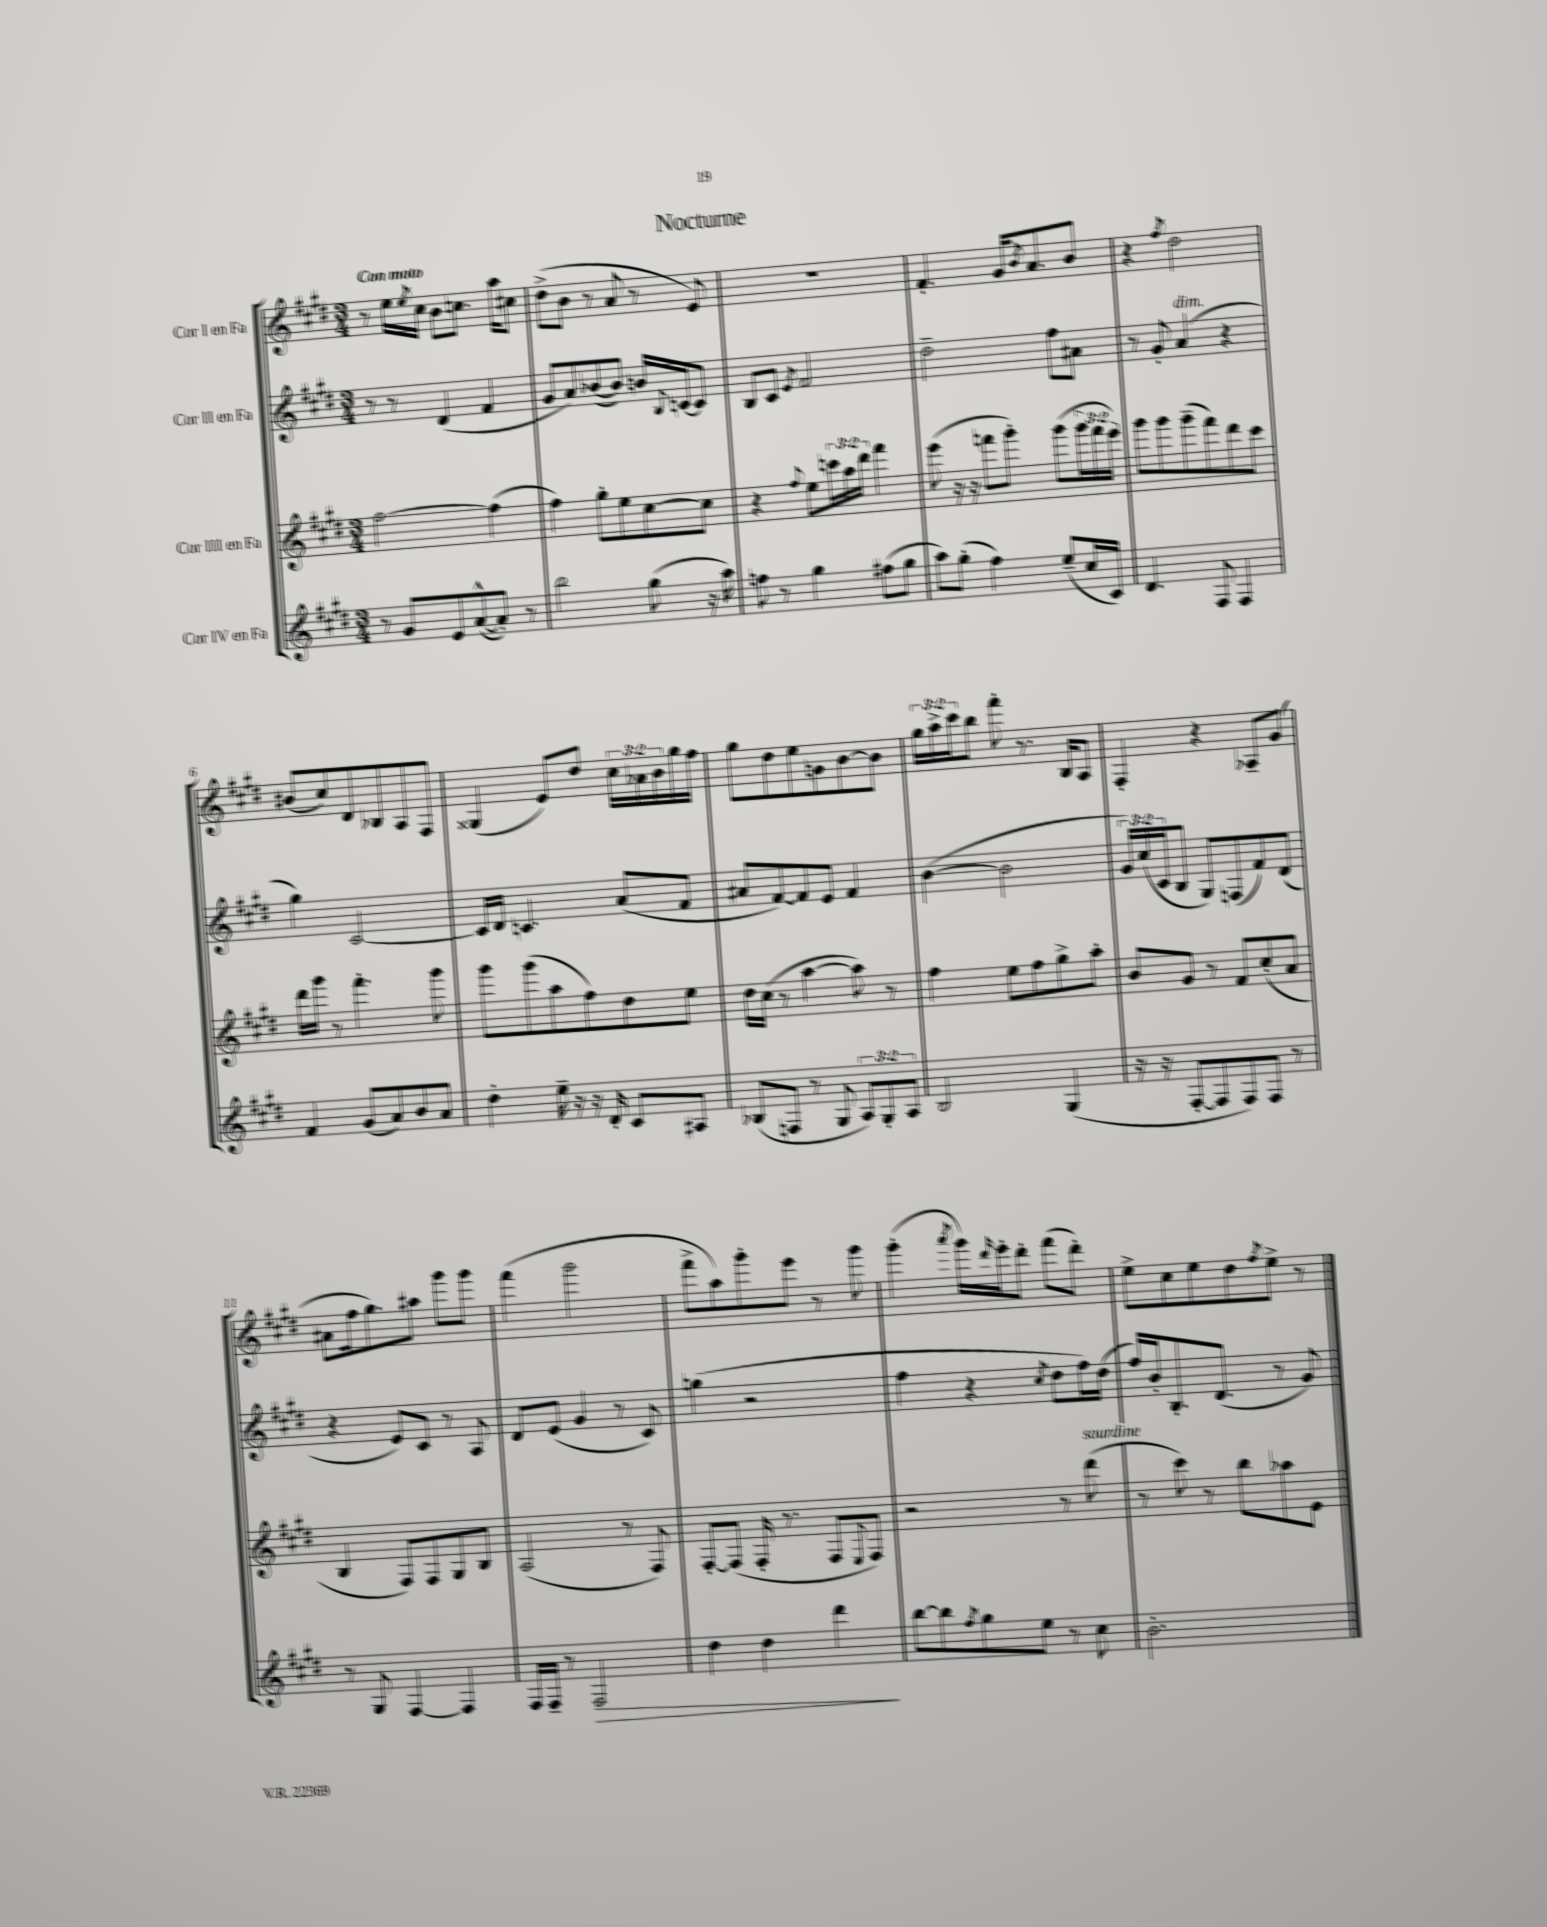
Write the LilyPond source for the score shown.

\header { title = "Nocturne" }
<<
\new StaffGroup <<
\new Staff = "s0" \with { instrumentName = "Cor I en Fa" } {
    \clef treble \key e \major \numericTimeSignature \time 3/4 \override Staff.TupletNumber.text = #tuplet-number::calc-fraction-text \tempo "Con moto"
    r8 e''16 \acciaccatura { e''8 } cis''16 b'8 c''8. a''16 cis''8 |
    dis''8->( b'8 r8 a'8 r8 e'8) |
    R2. |
    fis'4.-. gis'16 \acciaccatura { b'8 } a'8. b'8 |
    r4 \acciaccatura { fis''8 } dis''2 |
    bis'8( cis''8) dis'8 bes8 a8 fis8 |
    gisis4( e'8) dis''8 \tuplet 3/2 { cis''16 aes'16 b'16 } gis''16 fis''16 |
    gis''8 dis''8 e''8 g'8 b'8~ b'8 |
    \tuplet 3/2 { gis''16 a''16-> cis'''16 } b''8 fis'''8-. r8. b16 a8 |
    fis4-. r4 aes8-- gis'8( |
    ais'8 fis''16 gis''8.) ais''8 gis'''8 gis'''8 |
    fis'''4( gis'''2 |
    fis'''8-> a''8) gis'''8-. e'''8 r8 gis'''8 |
    gis'''4-.( \acciaccatura { a'''8 } gis'''16) \grace { dis'''16 } e'''16-. dis'''8-. fis'''8( dis'''8-.) |
    e''8-> cis''8 e''8 dis''8 \acciaccatura { fis''8 } e''8-> r8 \bar "|." |
}
\new Staff = "s1" \with { instrumentName = "Cor II en Fa" } {
    \clef treble \key e \major \numericTimeSignature \time 3/4 \override Staff.TupletNumber.text = #tuplet-number::calc-fraction-text
    r8 r8 dis'4( fis'4 |
    gis'8 a'8) bes'8~( bes'8) b'16 \appoggiatura { b8 } c'16~ c'8 |
    b8 cis'8 \acciaccatura { e'8 } fis'2 |
    dis''2-- fis''8 ais'8 |
    r8 gis'8-. a'4^\markup { \italic "dim." }( r4 |
    gis''4) cis'2~ |
    cis'16 dis'16 c'4. a'8( fis'8 |
    ais'8 fis'8~) fis'8 e'8 fis'4 |
    b'4~( b'2 |
    \tuplet 3/2 { gis'16) cis''16( cis'16 } b8 gis8) f8( fis'8) dis'8( |
    r4 e'8) cis'8 r8 a8 |
    dis'8 e'8( gis'4 r8 cis'8) |
    g''4( r2 |
    fis''4 r4 \acciaccatura { cis''8 } dis''8 fis''16) dis''16( |
    fis''16) b'16-. b8.-. dis'8.( r8 gis'8) \bar "|." |
}
\new Staff = "s2" \with { instrumentName = "Cor III en Fa" } {
    \clef treble \key e \major \numericTimeSignature \time 3/4 \override Staff.TupletNumber.text = #tuplet-number::calc-fraction-text
    fis''2~ fis''4( |
    fis''4) gis''8-. e''8 cis''8~ cis''8 |
    r4 \appoggiatura { fis''8 } e''8 \tuplet 3/2 { c'''16 a''16 dis'''16 } fis'''4 |
    e'''8( r16 r16 f'''8 gis'''8-.) gis'''8( \tuplet 3/2 { gis'''16 f'''16 e'''16) } |
    gis'''8 gis'''8 gis'''8--( fis'''8) dis'''8 cis'''8 |
    dis'''16 gis'''16 r8 fis'''4.-. gis'''8 |
    gis'''8 gis'''8( a''8 fis''8) dis''8 e''8 |
    dis''16 cis''16( r8 a''4~ a''8) r8 |
    fis''4 e''8 fis''8 gis''8-> a''8-. |
    b'8 gis'8 r8 fis'8 cis''8-.( a'8 |
    b4 fis8) fis8 gis8 b8 |
    a2( r8 fis8) |
    fis8~-. fis8( fis16-. r8. fis8 \appoggiatura { e8 } fis8) |
    r2 r8 dis'''8^\markup { \italic "sourdine" }( |
    r8 cis'''8) r8 b''8 aes''8 e'8 \bar "|." |
}
\new Staff = "s3" \with { instrumentName = "Cor IV en Fa" } {
    \clef treble \key e \major \numericTimeSignature \time 3/4 \override Staff.TupletNumber.text = #tuplet-number::calc-fraction-text
    r8 gis'8 e'8 a'8~-^( a'8-.) r8 |
    b''2 gis''8( r16 a''16) |
    f''8 r8 gis''4 fis''8( gis''8 |
    a''8) gis''8-.( fis''4) e''8--( cis''16 cis'16) |
    dis'4. fis8 fis4 |
    fis'4 gis'8( a'8) b'8 a'8 |
    dis''4-. e''16-- r16 r16 dis'16-. cis'8 ais8 |
    bes8( f8 r8 gis8 \tuplet 3/2 { a8) gis8-. a8 } |
    b2 gis4( |
    r16 r16 fis8~-. fis8 fis8) fis8 r8 |
    r8 gis8 fis4~ fis4 |
    fis16 fis16-- r8 fis2\> |
    dis''4 dis''4 dis'''4\! |
    b''8~ b''8 \acciaccatura { fis''8 } gis''8 e''8 r8 cis''8 |
    b'2.-. \bar "|." |
}
>>
>>
